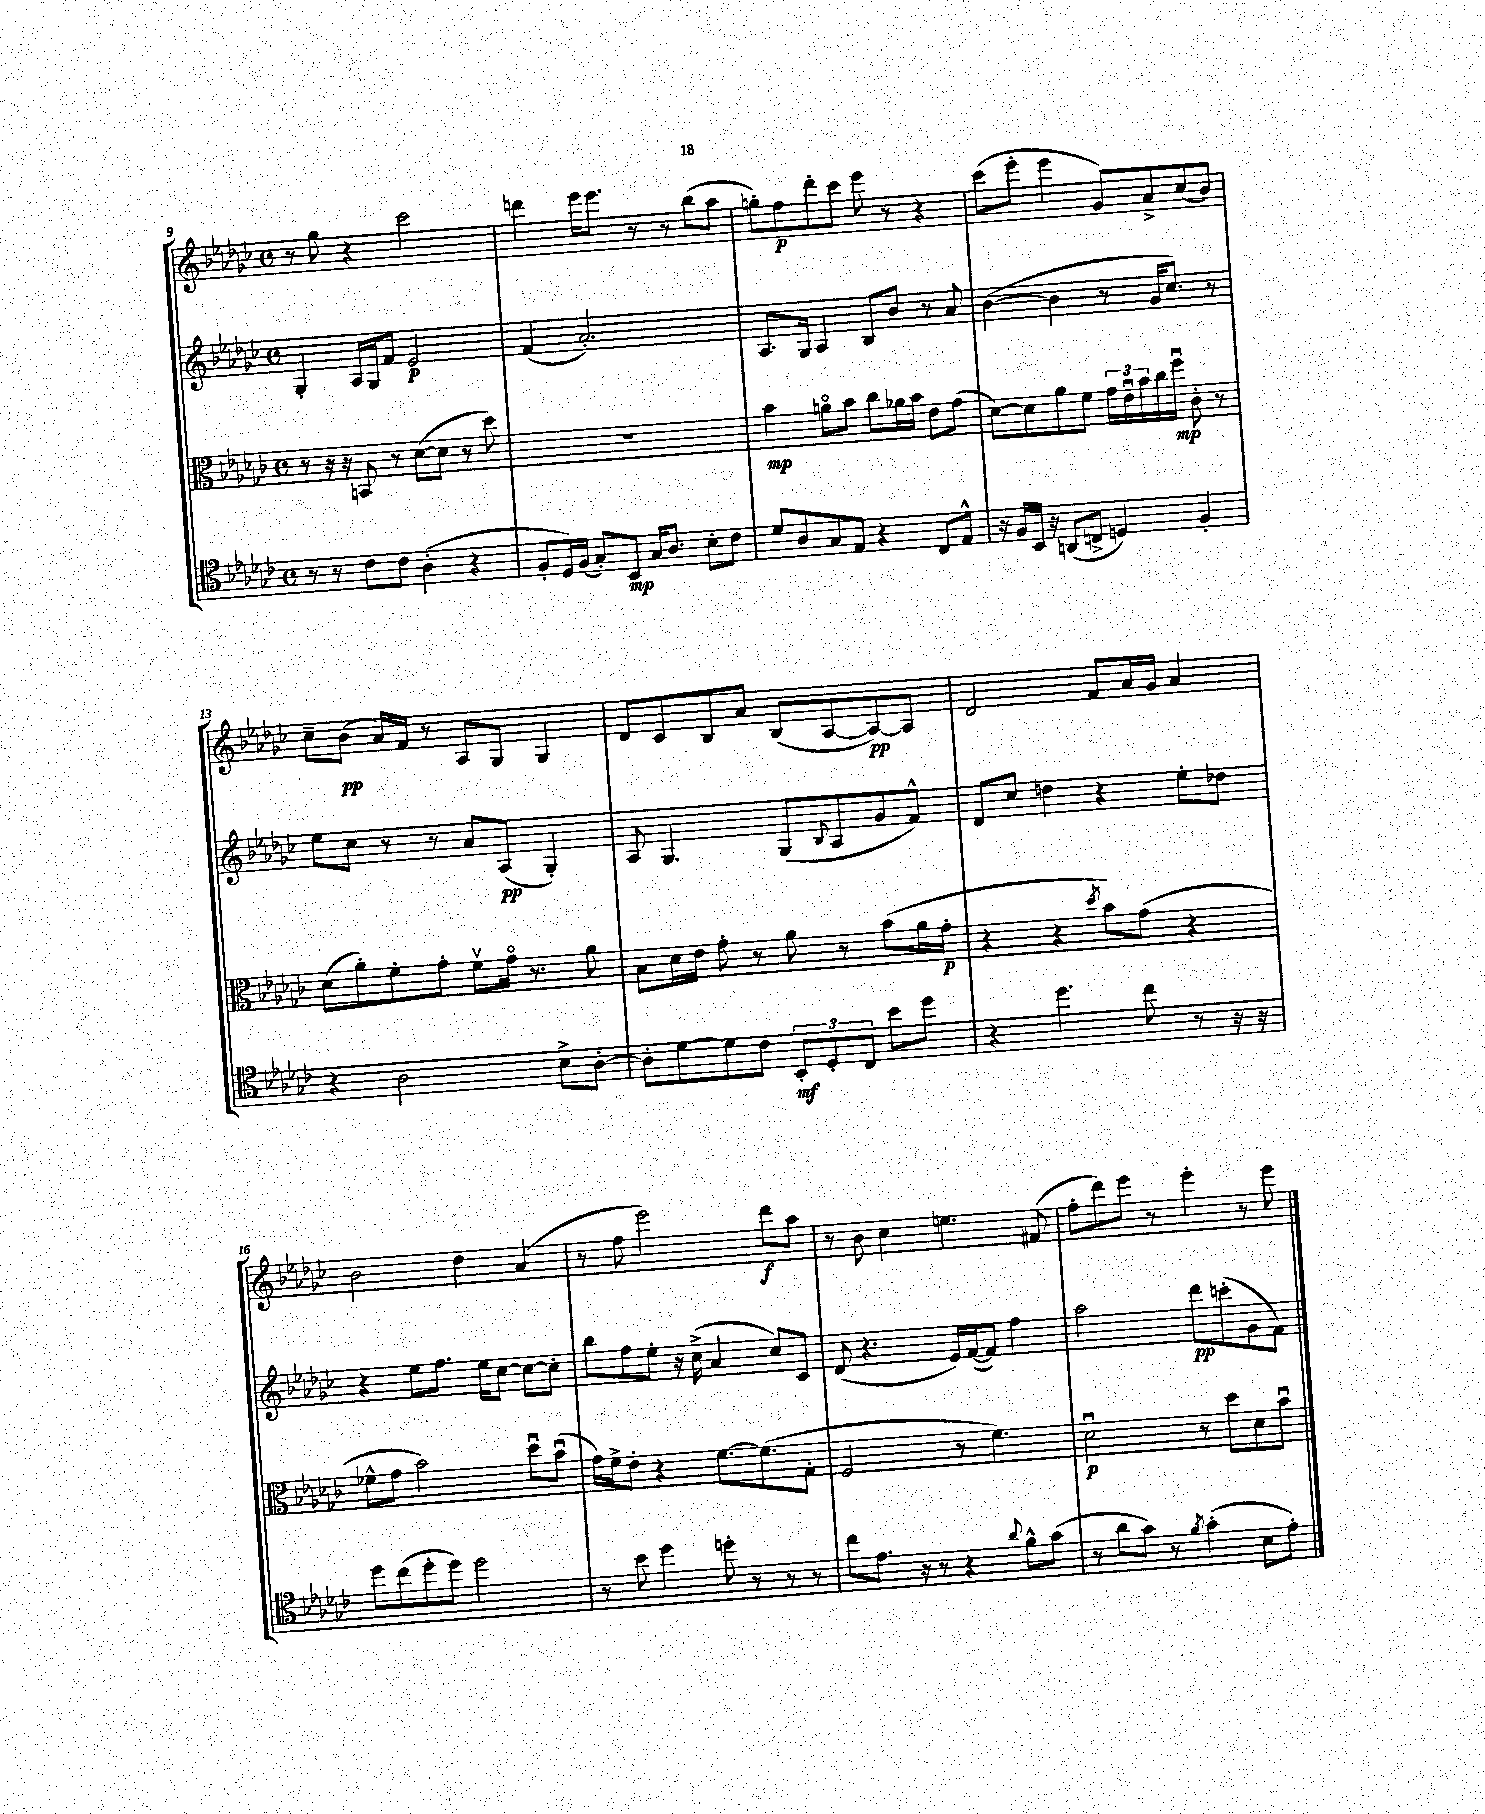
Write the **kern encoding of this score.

**kern	**dynam	**kern	**dynam	**kern	**dynam	**kern	**dynam
*part4	*part4	*part3	*part3	*part2	*part2	*part1	*part1
*staff4	*staff4	*staff3	*staff3	*staff2	*staff2	*staff1	*staff1
*clefC4	*	*clefC3	*	*clefG2	*	*clefG2	*
*k[b-e-a-d-g-c-]	*	*k[b-e-a-d-g-c-]	*	*k[b-e-a-d-g-c-]	*	*k[b-e-a-d-g-c-]	*
*M4/4	*	*M4/4	*	*M4/4	*	*M4/4	*
*met(c)	*	*met(c)	*	*met(c)	*	*met(c)	*
=9	=9	=9	=9	=9	=9	=9	=9
8r	.	8r	.	4G-'/	.	8r	.
8r	.	16r	.	.	.	8gg-\	.
.	.	16r	.	.	.	.	.
8c-\L	.	8BBn/	.	16A-/LL	.	4r	.
.	.	.	.	16G-/J	.	.	.
8c-\J	.	8r	.	8f/J	.	.	.
(4A-'\	.	([8d-\L	.	2e-/	p	2ccc-\	.
.	.	8d-\J]	.	.	.	.	.
4r	.	8r	.	.	.	.	.
.	.	8dd-\)	.	.	.	.	.
=10	=10	=10	=10	=10	=10	=10	=10
8F'/L	.	1r	.	(4f/	.	4dddn\	.
16D-/L)	.	.	.	.	.	.	.
(16F/JJ	.	.	.	.	.	.	.
8G-'/L)	.	.	.	2.a-'/)	.	16eee-\KL	.
.	.	.	.	.	.	8.eee-\J	.
8BB-/J	mp	.	.	.	.	.	.
16G-/KL	.	.	.	.	.	8r	.
8.A-/J	.	.	.	.	.	.	.
.	.	.	.	.	.	8r	.
8B-'\L	.	.	.	.	.	(8bb-\L	.
8c-\J	.	.	.	.	.	8aa-\J	.
=11	=11	=11	=11	=11	=11	=11	=11
8d-/L	.	4b-\	mp	8.A-/L	.	8ggn'\L)	.
8A-/	.	.	.	.	.	8ff\	p
.	.	.	.	16G-/Jk	.	.	.
8G-/	.	8an\L	.	4A-/	.	8ddd-'\	.
8E-/J	.	8b-\J	.	.	.	8ccc-\J	.
4r	.	8cc-\L	.	8B-/L	.	8eee-\	.
.	.	16a-X\L	.	8b-/J	.	8r	.
.	.	16b-\JJ	.	.	.	.	.
8C-/L	.	8e-\L	.	8r	.	4r	.
8E-^^/J	.	(8g-\J	.	8a-/	.	.	.
=12	=12	=12	=12	=12	=12	=12	=12
16r	.	[8d-\L)	.	([4b-\	.	(8ccc-\L	.
16F/LL	.	.	.	.	.	.	.
16BB-/JJ	.	8d-\]	.	.	.	8eee-'\J	.
16r	.	.	.	.	.	.	.
(8AAn/L	.	8a-\	.	4b-\]	.	4eee-\	.
8Cn^/J	.	8f\J	.	.	.	.	.
4Dn/)	.	24g-\LL	.	8r	.	8g-/L)	.
.	.	24e-u\	.	.	.	.	.
.	.	24b-\	.	.	.	.	.
.	.	16cc-\	.	16g-/KL	.	8a-^/	.
.	.	16ffu\JJ	mp	8.cc-/J)	.	.	.
4F'/	.	8c-'\	.	.	.	(8cc-/	.
.	.	8r	.	8r	.	8b-/J)	.
!!LO:LB:g=z
=13	=13	=13	=13	=13	=13	=13	=13
4r	.	(8d-\L	.	8ee-\L	.	8cc-~\L	.
.	.	8a-'\)	.	8cc-\J	.	(8b-\J	pp
2A-\	.	8f'\	.	8r	.	16a-/LL)	.
.	.	.	.	.	.	16f/JJ	.
.	.	8g-'\J	.	8r	.	8r	.
.	.	8fv\L	.	8a-/L	.	8A-/L	.
.	.	16g-\Jk	.	(8A-/J	pp	8G-/J	.
.	.	8.r	.	.	.	.	.
8B-^\L	.	.	.	4G-'/)	.	4G-/	.
[8A-'\J	.	8a-\	.	.	.	.	.
=14	=14	=14	=14	=14	=14	=14	=14
8A-'\L]	.	8B-\L	.	8A-/	.	8d-/L	.
[8d-\	.	16d-\L	.	4.G-/	.	8c-/	.
.	.	16e-\JJ	.	.	.	.	.
8d-\]	.	8g-'\	.	.	.	8B-/	.
8c-\J	.	8r	.	.	.	8a-/J	.
12BB-'/L	mf	8a-\	.	(8G-/L	.	(8B-/L	.
12D-'/	.	.	.	.	.	.	.
.	.	.	.	8qqB-/	.	.	.
.	.	8r	.	8A-/	.	[8A-/	.
12C-/J	.	.	.	.	.	.	.
8b-\L	.	(8b-\L	.	8g-/	.	8A-/_)	pp
8dd-\J	.	16a-\L	.	8f^^/J)	.	8A-/J]	.
.	.	16g-'\JJ	p	.	.	.	.
=15	=15	=15	=15	=15	=15	=15	=15
4r	.	4r	.	8d-/L	.	2d-/	.
.	.	.	.	8cc-/J	.	.	.
4.dd-\	.	4r	.	4ddn\	.	.	.
.	.	8qdd-/	.	.	.	.	.
.	.	8b-\L)	.	4r	.	8f/L	.
8cc-\	.	(8g-\J	.	.	.	16a-/L	.
.	.	.	.	.	.	16g-/JJ	.
8r	.	4r	.	8ee-'\L	.	4a-/	.
16r	.	.	.	8dd-X\J	.	.	.
16r	.	.	.	.	.	.	.
!!LO:LB:g=z
=16	=16	=16	=16	=16	=16	=16	=16
8dd-\L	.	8f-X^^\L	.	4r	.	2b-\	.
(8cc-\	.	8g-\J	.	.	.	.	.
8dd-'\	.	2b-\)	.	8ee-\L	.	.	.
8dd-\J)	.	.	.	8.ff\J	.	.	.
2dd-\	.	.	.	.	.	4dd-\	.
.	.	.	.	16ee-\KL	.	.	.
.	.	.	.	[8cc-\J	.	.	.
.	.	8dd-u\L	.	8cc-\L_	.	(4a-/	.
.	.	(8b-u\J	.	8cc-'\J]	.	.	.
=17	=17	=17	=17	=17	=17	=17	=17
8r	.	16g-\LL)	.	8bb-\L	.	8r	.
.	.	16f^\J	.	.	.	.	.
8b-\	.	8e-'\J	.	8ff\	.	8ff\	.
4dd-\	.	4r	.	8ee-'\J	.	2eee-\)	.
.	.	.	.	16r	.	.	.
.	.	.	.	(16cc-^\	.	.	.
8ddn'\	.	[8.f\L	.	4a-/	.	.	.
8r	.	.	.	.	.	.	.
.	.	(8.f\]	.	.	.	.	.
8r	.	.	.	8cc-/L)	.	8ddd-\L	f
8r	.	8G-'\J	.	8c-/J	.	8aa-\J	.
=18	=18	=18	=18	=18	=18	=18	=18
8cc-\L	.	2F/	.	(8d-/	.	8r	.
8.e-\J	.	.	.	4.r	.	8b-\	.
.	.	.	.	.	.	4cc-\	.
16r	.	.	.	.	.	.	.
8r	.	.	.	.	.	.	.
4r	.	8r	.	16e-/LL)	.	4.een\	.
.	.	.	.	([16f/J	.	.	.
.	.	4.f\)	.	8f/J])	.	.	.
8qqa-/	.	.	.	.	.	.	.
8f^^\L	.	.	.	4ff\	.	.	.
(8g-\J	.	.	.	.	.	(8f#X/	.
=19	=19	=19	=19	=19	=19	=19	=19
8r	.	2d-u\	p	2aa-\	.	8ff'\L	.
8a-\L	.	.	.	.	.	8ddd-\)	.
8g-\J)	.	.	.	.	.	8eee-\J	.
8r	.	.	.	.	.	8r	.
8qf/	.	.	.	.	.	.	.
(4g-'\	.	8r	.	8ddd-\L	pp	4eee-'\	.
.	.	8dd-\L	.	(8cccn'\	.	.	.
8B-\L	.	8d-\	.	8g-\	.	8r	.
8e-'\J)	.	8b-u\J	.	8f\J)	.	8eee-\	.
==	==	==	==	==	==	==	==
*-	*-	*-	*-	*-	*-	*-	*-
